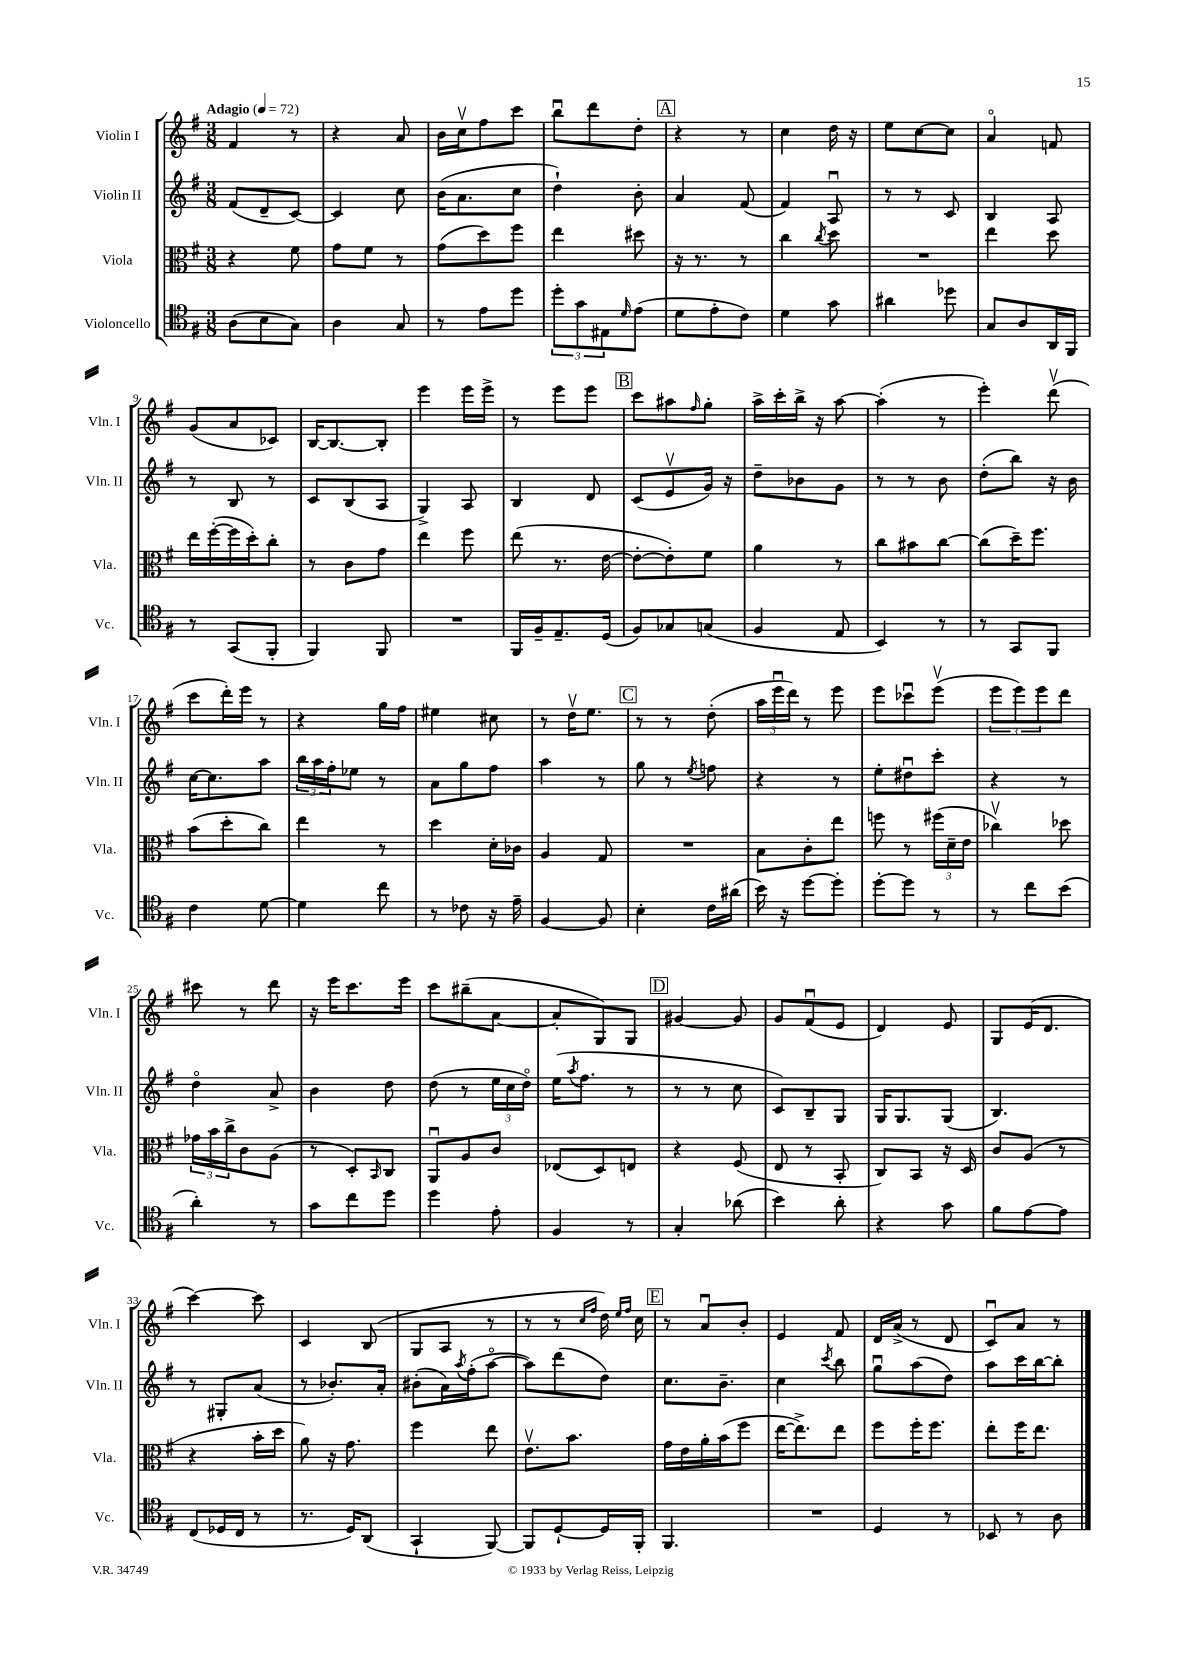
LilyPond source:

<<
\new StaffGroup <<
\new Staff = "s0" \with { instrumentName = "Violin I" shortInstrumentName = "Vln. I" } {
    \clef treble \key g \major \numericTimeSignature \time 3/8 \tempo "Adagio" 4 = 72
    fis'4 r8 |
    r4 a'8 |
    b'16 c''16\upbow fis''8 c'''8 |
    b''8\downbow d'''8 d''8-. |
    \mark \markup { \box "A" } r4 r8 |
    c''4 d''16 r16 |
    e''8 c''8~ c''8 |
    a'4\flageolet f'8 |
    g'8( a'8 ces'8) |
    b16~ b8.~ b8-. |
    e'''4 e'''16 e'''16-> |
    r8 e'''8 e'''8 |
    \mark \markup { \box "B" } c'''8 ais''8 \grace { fis''16 } g''8-. |
    a''16-> c'''16-. b''16-> r16 a''8~ |
    a''4-.( r8 |
    e'''4-.) d'''8\upbow( |
    c'''8 d'''16-.) e'''16 r8 |
    r4 g''16 fis''16 |
    eis''4 cis''8 |
    r8 d''16\upbow e''8. |
    \mark \markup { \box "C" } r8 r8 d''8-.( |
    \tuplet 3/2 { a''16 e'''16\downbow d'''16) } r8 e'''8 |
    e'''8 ces'''8\downbow e'''8\upbow( |
    \tuplet 3/2 { e'''8 e'''8) e'''8 } d'''8 |
    cis'''8 r8 d'''8 |
    r16 e'''16 c'''8. e'''16 |
    c'''8 bis''8--( a'8~ |
    a'8-. g8) g8 |
    \mark \markup { \box "D" } gis'4~ gis'8 |
    g'8 fis'8\downbow( e'8 |
    d'4) e'8 |
    g8 e'16( d'8. |
    c'''4~) c'''8 |
    c'4 b8( |
    g8 a8 r8 |
    r8 r8 \grace { c''16 fis''16 } d''16) \grace { e''16 fis''16 } c''16 |
    \mark \markup { \box "E" } r8 a'8\downbow b'8-. |
    e'4 fis'8 |
    d'16 a'16->( r8 d'8 |
    c'8\downbow) a'8 r8 \bar "|." |
}
\new Staff = "s1" \with { instrumentName = "Violin II" shortInstrumentName = "Vln. II" } {
    \clef treble \key g \major \numericTimeSignature \time 3/8
    fis'8( d'8-- c'8~) |
    c'4 c''8 |
    b'16( a'8. c''8 |
    d''4-!) b'8-. |
    \mark \markup { \box "A" } a'4 fis'8( |
    fis'4) a8\downbow |
    r8 r8 c'8 |
    b4 a8 |
    r8 b8 r8 |
    c'8 b8( a8 |
    g4->) a8 |
    b4 d'8 |
    \mark \markup { \box "B" } c'8( e'8\upbow g'16) r16 |
    d''8-- bes'8 g'8 |
    r8 r8 b'8 |
    d''8-.( b''8) r16 b'16 |
    c''16~ c''8. a''8 |
    \tuplet 3/2 { b''16 a''16 fis''16-. } ees''8 r8 |
    a'8 g''8 fis''8 |
    a''4 r8 |
    \mark \markup { \box "C" } g''8 r8 \acciaccatura { e''8 } f''8 |
    r4 r8 |
    e''8-. dis''8\downbow c'''8-. |
    r4 r8 |
    d''4\flageolet a'8-> |
    b'4 d''8 |
    d''8( r8 \tuplet 3/2 { e''16 c''16 d''16\flageolet) } |
    e''16( \acciaccatura { a''8 } fis''8. r8 |
    \mark \markup { \box "D" } r8 r8 c''8 |
    c'8) b8-- g8 |
    g16 g8. g8( |
    b4.) |
    r8 gis8-. a'8( |
    r8 bes'8.-.) a'16-. |
    bis'8-.( a'16) \acciaccatura { a''8 } fis''16-.( a''8~\flageolet |
    a''8) d'''8( d''8) |
    \mark \markup { \box "E" } c''8. b'8.-- |
    c''4 \acciaccatura { c'''8 } b''8 |
    g''8\downbow a''8( d''8) |
    a''8 c'''16 b''16~ b''8-. \bar "|." |
}
\new Staff = "s2" \with { instrumentName = "Viola" shortInstrumentName = "Vla." } {
    \clef alto \key g \major \numericTimeSignature \time 3/8
    r4 fis'8 |
    g'8 fis'8 r8 |
    g'8( d''8) fis''8 |
    e''4 dis''8 |
    \mark \markup { \box "A" } r16 r8. r8 |
    c''4 \acciaccatura { c''8 } d''8 |
    R4. |
    e''4 d''8 |
    e''16 fis''16~-.( fis''16 d''16-.) c''8-. |
    r8 c'8 g'8 |
    e''4 fis''8 |
    e''8( r8. e'16~ |
    \mark \markup { \box "B" } e'8~-. e'8-.) fis'8 |
    a'4 r8 |
    c''8 bis'8 c''8~ |
    c''8( d''16--) fis''8. |
    b'8( d''8-. c''8) |
    e''4 r8 |
    d''4 d'16-. ces'16 |
    a4 g8 |
    \mark \markup { \box "C" } R4. |
    b8 c'8-. e''8 |
    f''8 r8 \tuplet 3/2 { fis''16( d'16-- e'16 } |
    ces''4\upbow) des''8 |
    \tuplet 3/2 { ges'16 b'16 c''16-> } c'8 a8( |
    r8 d8-.) \grace { b,16 } c8 |
    a,8\downbow a8 c'8 |
    ees8( d8) e8 |
    \mark \markup { \box "D" } r4 fis8( |
    e8 r8 b,8-. |
    c8) b,8 r16 d16 |
    c'8 a8( r8 |
    r4 b'16-. d''16 |
    a'8) r16 g'8. |
    fis''4 e''8 |
    e'8.\upbow b'8. |
    \mark \markup { \box "E" } g'16 e'16 a'16-. b'16( fis''8 |
    e''16~ e''8.->) e''8 |
    fis''8 fis''16-. fis''8. |
    e''8-. fis''16 e''8. \bar "|." |
}
\new Staff = "s3" \with { instrumentName = "Violoncello" shortInstrumentName = "Vc." } {
    \clef tenor \key g \major \numericTimeSignature \time 3/8
    a8( b8 g8) |
    a4 g8 |
    r8 e'8 d''8 |
    \tuplet 3/2 { d''8-. g'8 eis8 } \grace { d'16 } e'8( |
    \mark \markup { \box "A" } d'8 e'8-. c'8) |
    d'4 g'8 |
    ais'4 des''8 |
    g8 a8 a,16 fis,16 |
    r8 g,8( fis,8-. |
    fis,4) fis,8 |
    R4. |
    fis,16 fis16-- e8.-- d16( |
    \mark \markup { \box "B" } fis8) ges8 g8( |
    fis4 e8 |
    b,4) r8 |
    r8 g,8 fis,8 |
    c'4 d'8~ |
    d'4 c''8 |
    r8 ces'8 r16 e'16-- |
    fis4~ fis8 |
    \mark \markup { \box "C" } b4-. c'16 ais'16( |
    b'16) r16 d''8~ d''8-. |
    d''8~-. d''8 r8 |
    r8 c''8 b'8( |
    a'4-.) r8 |
    g'8 c''8 d''8 |
    d''4 e'8-. |
    fis4 r8 |
    \mark \markup { \box "D" } g4-. aes'8( |
    b'4) a'8-. |
    r4 g'8 |
    fis'8 e'8~ e'8 |
    c8( des16 c16 r8 |
    r8. d16) a,8( |
    g,4-! fis,8~) |
    fis,8 d8~-! d16 fis,16-. |
    \mark \markup { \box "E" } fis,4. |
    R4. |
    d4 r8 |
    bes,8 r8 a8 \bar "|." |
}
>>
>>
